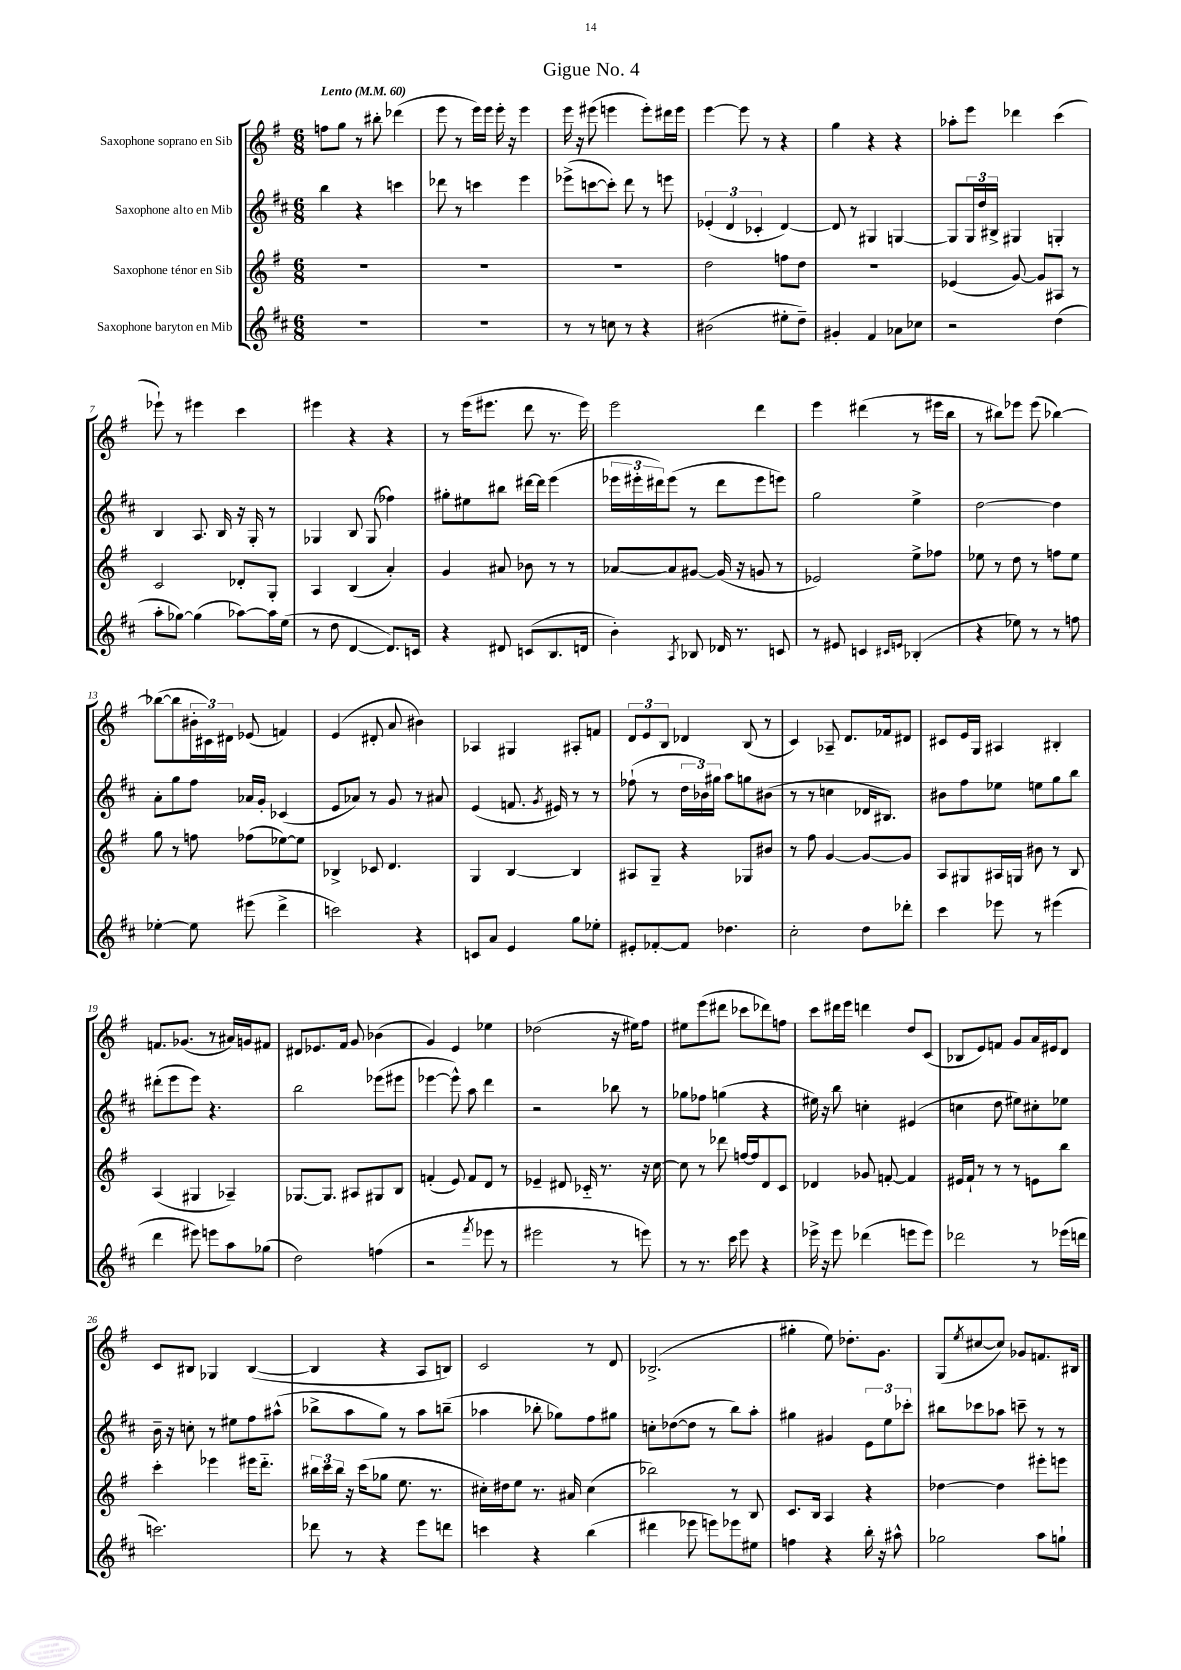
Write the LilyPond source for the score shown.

\header { title = "Gigue No. 4" }
<<
\new StaffGroup <<
\new Staff = "s0" \with { instrumentName = "Saxophone soprano en Sib" } {
    \clef treble \key g \major \numericTimeSignature \time 6/8 \tempo "Lento" 4 = 60
    f''8 g''8 r8 bis''8-. des'''4( |
    e'''8 r8 e'''16) e'''16 e'''16-. r16 e'''4 |
    e'''16 r16 eis'''8( e'''4 e'''8-.) dis'''16 e'''16 |
    e'''4~ e'''8 r8 r4 |
    g''4 r4 r4 |
    aes''8-. e'''8 des'''4 c'''4( |
    ees'''8-!) r8 eis'''4 c'''4 |
    eis'''4 r4 r4 |
    r8 e'''16( eis'''8. d'''8 r8. eis'''16) |
    e'''2 d'''4 |
    e'''4 dis'''4( r8 eis'''16 b''16 |
    r8 bis''8) ees'''8 ees'''8( bes''4~) |
    bes''8~( bes''8 \tuplet 3/2 { bis'16-. cis'16) dis'16 } ees'8( f'4) |
    e'4( dis'8-. a'8 bis'4) |
    aes4 gis4 ais8-. f'8 |
    \tuplet 3/2 { d'8 e'8 b8 } des'4 b8( r8 |
    c'4) aes8-- d'8. fes'16 dis'8 |
    cis'8 e'16 g16 ais4 bis4-. |
    f'8. ges'8.( r8 ais'16) g'16 fis'8 |
    dis'8 ees'8. fis'16 g'8 bes'4( |
    g'4) e'4 ees''4 |
    des''2( r16 eis''16) fis''8 |
    eis''8 e'''8( dis'''8 ces'''8 des'''8) f''8 |
    c'''8 dis'''16 e'''16 d'''4 d''8 c'8( |
    bes8 e'8) f'8 g'8 a'16 eis'16 d'8 |
    c'8 bis8 ges4 bis4~( |
    bis4 r4 a8 b8) |
    c'2 r8 d'8 |
    bes2.->( |
    gis''4-. e''8) des''8.-. g'8. |
    g8( \acciaccatura { e''8 } cis''8~ cis''8) ges'8 f'8. bis16 \bar "|." |
}
\new Staff = "s1" \with { instrumentName = "Saxophone alto en Mib" } {
    \clef treble \key d \major \numericTimeSignature \time 6/8
    b''4 r4 c'''4 |
    des'''8 r8 c'''4 e'''4 |
    ees'''8->( c'''8~ c'''8-.) d'''8 r8 e'''8 |
    \tuplet 3/2 { ees'4-.( d'4 ces'4-. } d'4~) |
    d'8 r8 gis4 g4~ |
    g8 \tuplet 3/2 { g16 d''16 bis16-> } gis4 g4-. |
    b4 a8. b16 r16 g16-. r8 |
    ges4 b8 ges8( fes''4) |
    gis''8-. eis''8 bis''8 dis'''16~ dis'''16 e'''4( |
    \tuplet 3/2 { ees'''16 eis'''16-. dis'''16) } eis'''8( r8 dis'''8 eis'''8 e'''8) |
    g''2 e''4-> |
    d''2~ d''4 |
    a'8-. g''8 fis''8 aes'16 g'16-. ces'4( |
    e'8 aes'8) r8 g'8 r8 ais'8 |
    e'4( f'8. \acciaccatura { g'8 } eis'16) r8 r8 |
    fes''8-!( r8 \tuplet 3/2 { d''16 bes'16) gis''16 } a''8 g''8 bis'8( |
    r8 r8 c''4 des'16 bis8.) |
    bis'8 fis''8 ees''8 e''8 g''8 b''8 |
    dis'''8-.( e'''8 e'''8) r4. |
    b''2 ees'''8( eis'''8 |
    ees'''4~ ees'''8-^) a''8 d'''4 |
    r2 bes''8 r8 |
    ges''8 fes''8 g''4( r4 |
    eis''16) r16 b''8 c''4-. eis'4( |
    c''4 d''8 eis''8) cis''8-. ees''8 |
    b'16-- r16 c''8-. r8 eis''8 fis''8 ais''8-^( |
    bes''8-> a''8 g''8) r8 a''8 b''8--( |
    aes''4 bes''8-. ges''8) fis''8 gis''8 |
    c''8-. des''8~( des''8 r8 b''8) a''8-. |
    gis''4 gis'4 \tuplet 3/2 { e'8 e''8 ces'''8-. } |
    bis''8 ces'''8 aes''8 c'''8-- r8 r8 \bar "|." |
}
\new Staff = "s2" \with { instrumentName = "Saxophone ténor en Sib" } {
    \clef treble \key g \major \numericTimeSignature \time 6/8
    R2. |
    R2. |
    R2. |
    d''2 f''8 d''8 |
    R2. |
    ees'4( g'8~) g'8 ais8 r8 |
    c'2 des'8-. g8-. |
    a4 b4( a'4-.) |
    g'4 ais'8 bes'8 r8 r8 |
    aes'8~ aes'8 gis'8~ gis'16( r16 g'8 r8 |
    ees'2) e''8-> fes''8 |
    ees''8 r8 d''8 r8 f''8 ees''8 |
    g''8 r8 f''8 fes''8( ees''8~) ees''8 |
    bes4-> ces'8 d'4. |
    g4 b4~ b4 |
    ais8 g8-- r4 ges8 bis'8 |
    r8 fis''8 g'4~ g'8~ g'8 |
    a8 gis8 ais16 g16 bis'8 r8 b8 |
    a4( gis4 aes4--) |
    ges8.~ ges8. ais8 gis8 b8 |
    f'4-.( e'8) f'8 d'8 r8 |
    ees'4-- dis'8 ces'16-_ r8. r16 c''16~ |
    c''8 r8 des'''8 f''16~ f''16 d'8 c'8 |
    des'4 ges'8 f'8~-. f'4 |
    eis'16 fis'16-! r8 r8 r8 e'8 b''8 |
    c'''4-. ees'''4 eis'''16 d'''8.-_ |
    \tuplet 3/2 { bis''16 c'''16 bis''16 } r16 c'''16( ges''8 e''8. r8. |
    cis''16-.) dis''16 e''8 r8. ais'16 cis''4( |
    bes''2) r8 b8 |
    c'8. b16 a4 r4 |
    des''4~ des''4 eis'''8-. e'''8 \bar "|." |
}
\new Staff = "s3" \with { instrumentName = "Saxophone baryton en Mib" } {
    \clef treble \key d \major \numericTimeSignature \time 6/8
    R2. |
    R2. |
    r8 r8 c''8 r8 r4 |
    bis'2( eis''8-. d''8--) |
    gis'4-. fis'4 aes'8 ces''8 |
    r2 d''4( |
    a''8-. ges''8~) ges''4( aes''8~) aes''16 e''16( |
    r8 d''8 d'4~ d'8.) c'16 |
    r4 dis'8 c'8( b8. d'16 |
    b'4-.) \acciaccatura { a8 } bes8 des'16 r8. c'8 |
    r8 eis'8 c'4 \grace { cis'16 e'16 } bes4-.( |
    r4 ees''8) r8 r8 f''8 |
    ees''4~-. ees''8 eis'''8( d'''4-> |
    c'''2) r4 |
    c'8 a'8 e'4 g''8 ees''8-. |
    eis'8-. fes'8~-. fes'8 des''4. |
    cis''2-. d''8 des'''8-. |
    cis'''4 ees'''8 r8 eis'''4( |
    d'''4 eis'''8) e'''8 a''8 ges''8( |
    d''2) f''4( |
    r2 \acciaccatura { fis'''8 } ees'''8 r8 |
    eis'''2 r8 e'''8) |
    r8 r8. cis'''16 e'''8 r4 |
    ees'''16-> r16 ees'''8 des'''4( e'''8 e'''8) |
    des'''2 r8 ees'''16( d'''16 |
    c'''2.) |
    des'''8 r8 r4 e'''8 d'''8 |
    c'''4 r4 b''4( |
    dis'''4 ees'''8 e'''8) ees'''8 eis''8 |
    f''4 r4 b''16-. r16 ais''8-^ |
    ges''2 a''8 g''8-! \bar "|." |
}
>>
>>
